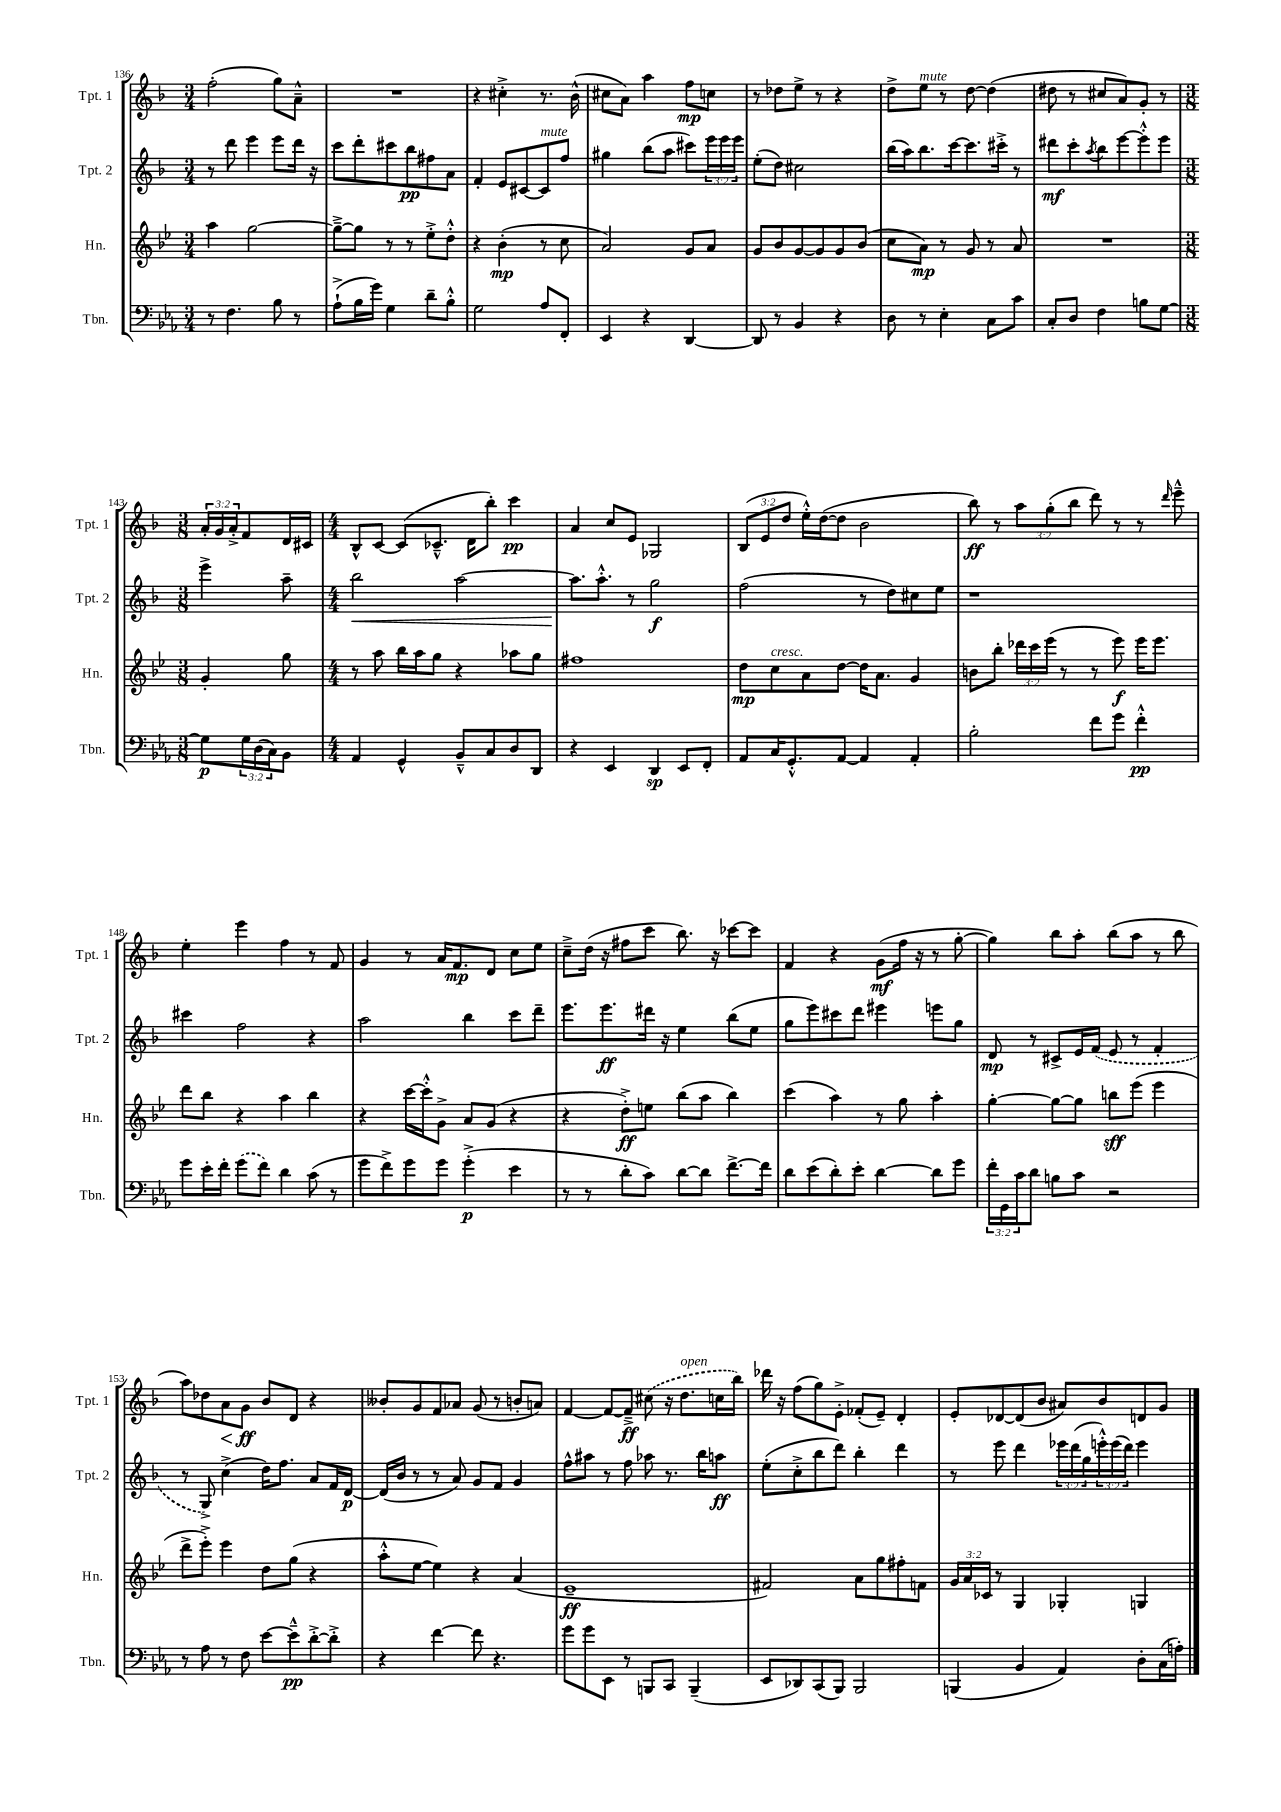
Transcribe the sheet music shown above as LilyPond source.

<<
\new StaffGroup <<
\new Staff = "s0" \with { instrumentName = "Tpt. 1" shortInstrumentName = "Tpt. 1" } {
    \clef treble \key f \major \numericTimeSignature \time 3/4 \override Staff.TupletNumber.text = #tuplet-number::calc-fraction-text
    f''2-.( g''8) a'8---^ |
    R2. |
    r4 cis''4-.-> r8. bes'16-^( |
    cis''8 a'8) a''4 f''8\mp c''8 |
    r8 des''8 e''8-> r8 r4 |
    d''8-> e''8^\markup { \italic "mute" } r8 d''8~ d''4( |
    dis''8 r8 cis''8 a'8) g'8-. r8 |
    \numericTimeSignature \time 3/8 \tuplet 3/2 { a'16-. g'16 a'16-.-> } f'8 d'16 cis'16 |
    \numericTimeSignature \time 4/4 bes8-^ c'8~ c'8( ces'8.---^ d'16 bes''8-.) c'''4\pp |
    a'4 c''8 e'8 ges2 |
    \tuplet 3/2 { bes8( e'8 d''8 } e''16-.-^) d''16~( d''8 bes'2 |
    bes''8\ff) r8 \tuplet 3/2 { a''8 g''8-.( bes''8 } d'''8) r8 r8 \grace { d'''16 } e'''8---^ |
    e''4-. e'''4 f''4 r8 f'8 |
    g'4 r8 a'16 f'8.\mp d'8 c''8 e''8 |
    c''8---> d''16( r16 fis''8 c'''8 bes''8.) r16 ces'''8~ ces'''8 |
    f'4 r4 g'8\mf( f''16 r16 r8 g''8~-. |
    g''4) bes''8 a''8-. bes''8( a''8 r8 bes''8 |
    a''8) des''8 a'8\< g'8\ff\! bes'8 d'8 r4 |
    beses'8-. g'8 f'8 aes'8 g'8( r8 b'8-. a'8) |
    f'4~ f'8~ f'8--->\ff \once \slurDashed cis''8( r16 d''8.^\markup { \italic "open" } c''16 bes''16) |
    des'''16 r16 f''8( g''8) e'8-.-> fes'8-.( e'8--) d'4-. |
    e'8-. des'8~ des'8( bes'8 ais'8) bes'8 d'8 g'8 \bar "|." |
}
\new Staff = "s1" \with { instrumentName = "Tpt. 2" shortInstrumentName = "Tpt. 2" } {
    \clef treble \key f \major \numericTimeSignature \time 3/4 \override Staff.TupletNumber.text = #tuplet-number::calc-fraction-text
    r8 d'''8 e'''4 e'''8 d'''16 r16 |
    c'''8 d'''8-. cis'''8 bes''8\pp fis''8 a'8 |
    f'4-. e'8 cis'8~ cis'8^\markup { \italic "mute" } f''8 |
    gis''4 bes''8( a''8 cis'''8) \tuplet 3/2 { e'''16 e'''16 e'''16 } |
    e''8-.( d''8) cis''2 |
    bes''16( a''16) bes''8. c'''16~ c'''8. cis'''16-.-> r8 |
    dis'''8\mf c'''8-. \acciaccatura { a''8 } bes''8 e'''8~ e'''8-.-^ e'''8 |
    \numericTimeSignature \time 3/8 e'''4-> a''8-- |
    \numericTimeSignature \time 4/4 bes''2\< a''2~ |
    a''8.\! a''8.-.-^ r8 g''2\f |
    f''2( r8 d''8) cis''8 e''8 |
    r1 |
    cis'''4 f''2 r4 |
    a''2 bes''4 c'''8 d'''8-- |
    e'''8. e'''8.\ff dis'''16 r16 e''4 bes''8( e''8 |
    g''8 e'''8) cis'''8 d'''8 eis'''4 e'''8 g''8 |
    d'8\mp r8 cis'8-> e'16 \once \slurDashed f'16( e'8 r8 f'4-. |
    r8 g8->) c''4->( d''16) f''8. a'8 f'16 d'16~\p |
    d'16( bes'16 r8 r8 a'8) g'8 f'8 g'4 |
    f''8-^ ais''8 r8 f''8 aes''8 r8. bes''16 a''8\ff |
    e''8-.( c''8-.-> bes''8 d'''8) bes''4-. d'''4 |
    r8 e'''8 d'''4 \tuplet 3/2 { ees'''16 d'''16( g''16 } \tuplet 3/2 { e'''16-.-^) e'''16( d'''16) } e'''4 \bar "|." |
}
\new Staff = "s2" \with { instrumentName = "Hn." shortInstrumentName = "Hn." } {
    \clef treble \key bes \major \numericTimeSignature \time 3/4 \override Staff.TupletNumber.text = #tuplet-number::calc-fraction-text
    a''4 g''2~ |
    g''8~---> g''8 r8 r8 ees''8-.-> d''8-.-^ |
    r4 bes'4-.\mp( r8 c''8 |
    a'2) g'8 a'8 |
    g'8 bes'8 g'8~ g'8 g'8 bes'8( |
    c''8 a'8\mp) r8 g'8 r8 a'8 |
    R2. |
    \numericTimeSignature \time 3/8 g'4-. g''8 |
    \numericTimeSignature \time 4/4 r8 a''8 bes''16 a''16 g''8 r4 aes''8 g''8 |
    fis''1 |
    d''8\mp c''8^\markup { \italic "cresc." } a'8 d''8~ d''16 a'8. g'4 |
    b'8 bes''8-. \tuplet 3/2 { des'''16 c'''16 ees'''16( } r8 r8 ees'''8\f) ees'''16 ees'''8. |
    d'''8 bes''8 r4 a''4 bes''4 |
    r4 c'''16~ c'''16-.-^ g'8-> a'8 g'8( r4 |
    r4 d''8-.->\ff) e''8 bes''8( a''8 bes''4) |
    c'''4( a''4) r8 g''8 a''4-. |
    g''4~-. g''8~ g''8 b''8\sff ees'''8( ees'''4 |
    d'''8-> ees'''8-.->) ees'''4 d''8 g''8( r4 |
    a''8-.-^ ees''8~ ees''4) r4 a'4( |
    ees'1--\ff |
    fis'2) a'8 g''8 fis''8-. f'8 |
    \tuplet 3/2 { g'16 a'16 ces'16 } r8 g4 ges4-. g4 \bar "|." |
}
\new Staff = "s3" \with { instrumentName = "Tbn." shortInstrumentName = "Tbn." } {
    \clef bass \key ees \major \numericTimeSignature \time 3/4 \override Staff.TupletNumber.text = #tuplet-number::calc-fraction-text
    r8 f4. bes8 r8 |
    aes8-!->( bes16 g'16) g4 d'8-- bes8-.-^ |
    g2 aes8 f,8-. |
    ees,4 r4 d,4~ |
    d,8 r8 bes,4 r4 |
    d8 r8 ees4-. c8 c'8 |
    c8-. d8 f4 b8 g8~ |
    \numericTimeSignature \time 3/8 g8\p \tuplet 3/2 { g16 d16( c16) } bes,8 |
    \numericTimeSignature \time 4/4 aes,4 g,4-^ bes,8---^ c8 d8 d,8 |
    r4 ees,4 d,4\sp ees,8 f,8-. |
    aes,8 c16 g,8.-.-^ aes,8~ aes,4 aes,4-. |
    bes2-. f'8 g'8 f'4-.-^\pp |
    g'8 ees'16-. f'16-. \once \slurDashed g'8( f'8) d'4 c'8( r8 |
    g'8 f'8->) g'8 g'8 g'4-.->\p( ees'4 |
    r8 r8 d'8-. c'8) d'8~ d'8 f'8.~-> f'16 |
    d'8 ees'8( d'8-.) ees'8-. d'4~ d'8 g'8 |
    \tuplet 3/2 { f'16-. g,16 c'16 } d'8 b8 c'8 r2 |
    r8 aes8 r8 f8 ees'8~ ees'8---^\pp d'8~-.-> d'8-.-> |
    r4 f'4~ f'8 r4. |
    g'8 g'8 ees,8 r8 b,,8 c,8 b,,4--( |
    ees,8 des,8) c,8( bes,,8) bes,,2 |
    b,,4( bes,4 aes,4) d8-. c16( a16-.) \bar "|." |
}
>>
>>
\layout { \context { \Score currentBarNumber = #136 } }
